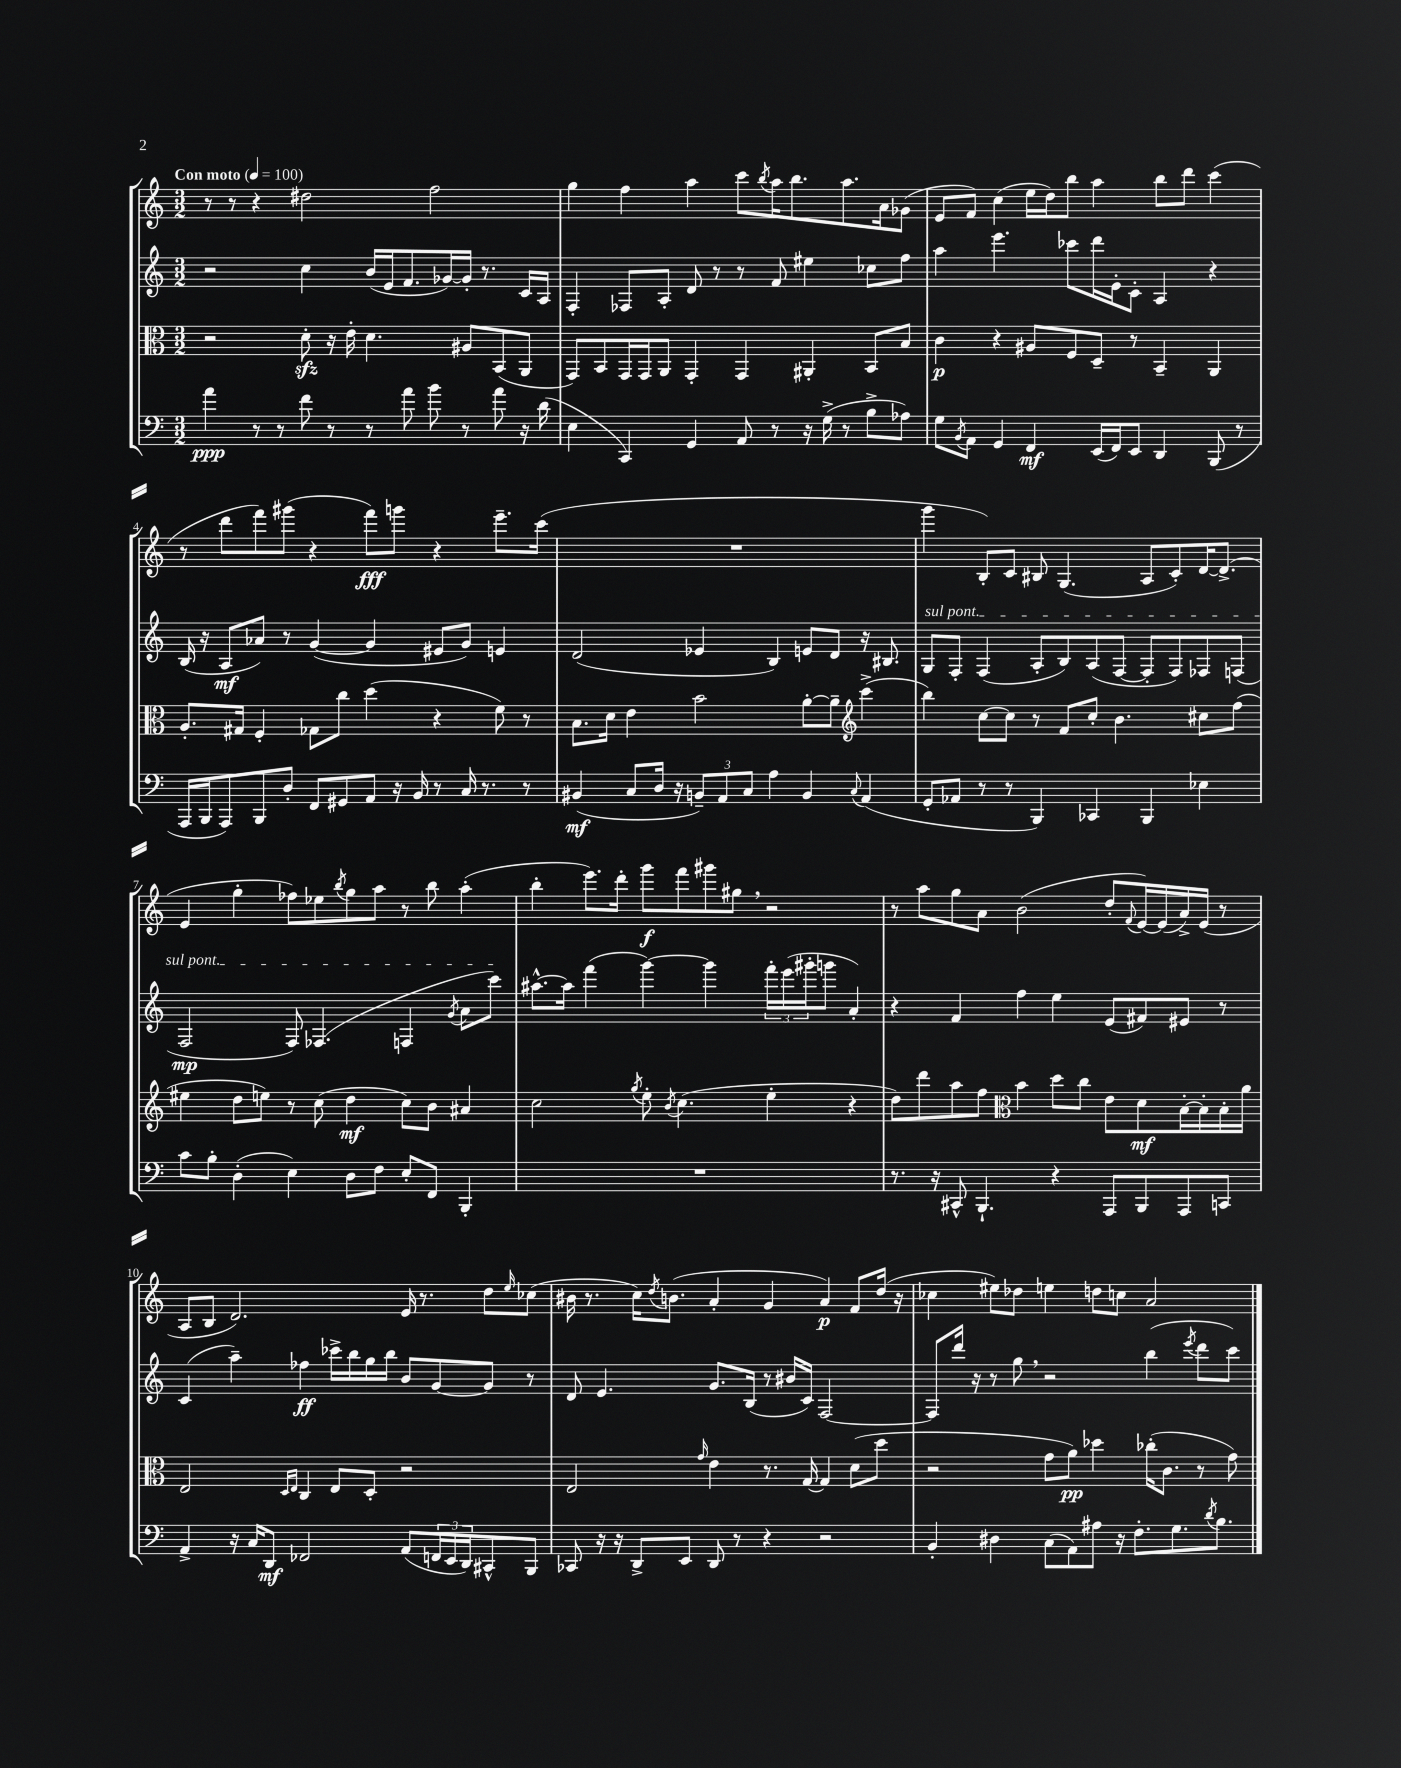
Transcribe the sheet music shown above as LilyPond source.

<<
\new StaffGroup <<
\new Staff = "s0" {
    \clef treble \key c \major \numericTimeSignature \time 3/2 \tempo "Con moto" 4 = 100
    r8 r8 r4 dis''2 f''2 |
    g''4 f''4 a''4 c'''8 \acciaccatura { b''8 } a''16 b''8. a''8. a'16 ges'8( |
    e'8 f'8) c''4( e''16 d''16) b''8 a''4 b''8 d'''8 c'''4( |
    r8 d'''8 f'''8) gis'''8( r4 f'''8\fff) g'''8 r4 e'''8.-- c'''16( |
    R1. |
    g'''4 b8-.) c'8 bis8 g4.( a8 c'8-.) d'16~ d'8.->( |
    e'4 g''4-. fes''8) ees''8 \acciaccatura { b''8 } g''8 a''8 r8 b''8 a''4-.( |
    b''4-. e'''8.) d'''16-. g'''8\f f'''8 gis'''8 gis''8 \breathe r2 |
    r8 a''8 g''8 a'8 b'2( d''8-. \appoggiatura { f'8 } e'16~) e'16( a'16->) e'16( r8 |
    a8 b8 d'2.) e'16 r8. d''8 \grace { e''16 } ces''8( |
    bis'16 r8. c''16) \acciaccatura { d''8 } b'8.( a'4-. g'4 a'4\p) f'8 d''16( r16 |
    ces''4 eis''8) des''8 e''4 d''8 c''8 a'2 \bar "|." |
}
\new Staff = "s1" {
    \clef treble \key c \major \numericTimeSignature \time 3/2
    r2 c''4 b'16( e'16 f'8. ges'16~) ges'16-. r8. c'16 a16 |
    f4-. fes8 a8-. d'8 r8 r8 f'8 eis''4 ces''8 f''8 |
    a''4 e'''4. ces'''8 d'''16 e'16-. c'8-. a4 r4 |
    b16( r16 a8\mf aes'8) r8 g'4~( g'4 eis'8 g'8) e'4 |
    d'2( ees'4 b4) e'8 d'8 r16 bis8. |
    \once \override TextSpanner.bound-details.left.text = \markup { \italic "sul pont." } g8\startTextSpan f8-. f4( a8-. b8) a8( f8~ f8-. f8) fes8 f8( |
    f2\mp f8) fes4.( f4 \acciaccatura { g'8 } a'8 c'''8\stopTextSpan) |
    ais''8.~-^ ais''16 f'''4( g'''4~) g'''4 \tuplet 3/2 { f'''16-. e'''16( gis'''16-. } g'''8 a'4-.) |
    r4 f'4 f''4 e''4 e'8( fis'8) eis'8 r8 |
    c'4( a''4--) fes''4\ff ces'''16-> b''16 g''16 b''16 b'8 g'8~ g'8 r8 |
    d'8 e'4. g'8. b16( r8 bis'16 c'16) f2~ |
    f8 d'''16 r16 r8 g''8 \breathe r2 b''4( \acciaccatura { e'''8 } d'''8 c'''8) \bar "|." |
}
\new Staff = "s2" {
    \clef alto \key c \major \numericTimeSignature \time 3/2
    r2 d'8-.\sfz r16 e'16-. d'4. ais8 b,8( a,8 |
    g,8) b,8 g,16 g,16 a,8 g,4-. g,4 ais,4-. b,8 b8 |
    c'4\p r4 ais8 f8 d8-- r8 b,4-- a,4 |
    a8.-. gis16 f4-. ges8 c''8 d''4( r4 f'8) r8 |
    b8. d'16 e'4 b'2 a'8~-. a'8-- \clef treble c'''4->( |
    b''4) c''8~ c''8 r8 f'8 c''8-. b'4. cis''8 f''8( |
    eis''4 d''8 e''8) r8 c''8( d''4\mf c''8) b'8 ais'4 |
    c''2 \acciaccatura { g''8 } e''8-. \acciaccatura { b'8 } c''4.( e''4-. r4 |
    d''8) d'''8 a''8 f''8 \clef alto b'4 d''8 c''8 e'8 d'8\mf b16~-. b16-. b16-. a'16 |
    e2 \grace { d16 e16 } c4 e8 d8-. r2 |
    e2 \grace { g'16 } e'4 r8. g16~ g4 d'8( d''8 |
    r2 g'8 a'8\pp) des''4 ces''16-.( c'8. r8 g'8) \bar "|." |
}
\new Staff = "s3" {
    \clef bass \key c \major \numericTimeSignature \time 3/2
    a'4\ppp r8 r8 f'8 r8 r8 a'8 b'8 r8 a'8 r16 d'16( |
    e4 c,4) g,4 a,8 r8 r16 g16->( r8 b8-> aes8) |
    g8 \acciaccatura { b,8 } a,8 g,4 f,4\mf e,16( f,16) e,8 d,4 b,,8( r8 |
    a,,16 b,,16 a,,8) b,,8 d8-. f,8 gis,8 a,8 r16 b,16 r8 c16 r8. r8 |
    bis,4\mf( c8 d16 r16 \tuplet 3/2 { b,8--) a,8 c8 } a4 b,4 \appoggiatura { c8 } a,4( |
    g,8-. aes,8 r8 r8 b,,4) ces,4 b,,4 ees4 |
    c'8 b8-. d4-.( e4) d8 f8 e8-. f,8 b,,4-. |
    R1. |
    r8. r16 cis,8-^ b,,4.-! r4 a,,8 b,,8 a,,8 c,8 |
    a,4-> r16 c16 d,8\mf fes,2 a,8( \tuplet 3/2 { f,16 e,16 d,16) } cis,8-^ b,,8 |
    ces,8 r16 r16 d,8-> e,8 d,8 r8 r4 r2 |
    b,4-. dis4 c8( a,8) ais8 r16 f8.-. g8. \acciaccatura { d'8 } b8. \bar "|." |
}
>>
>>
